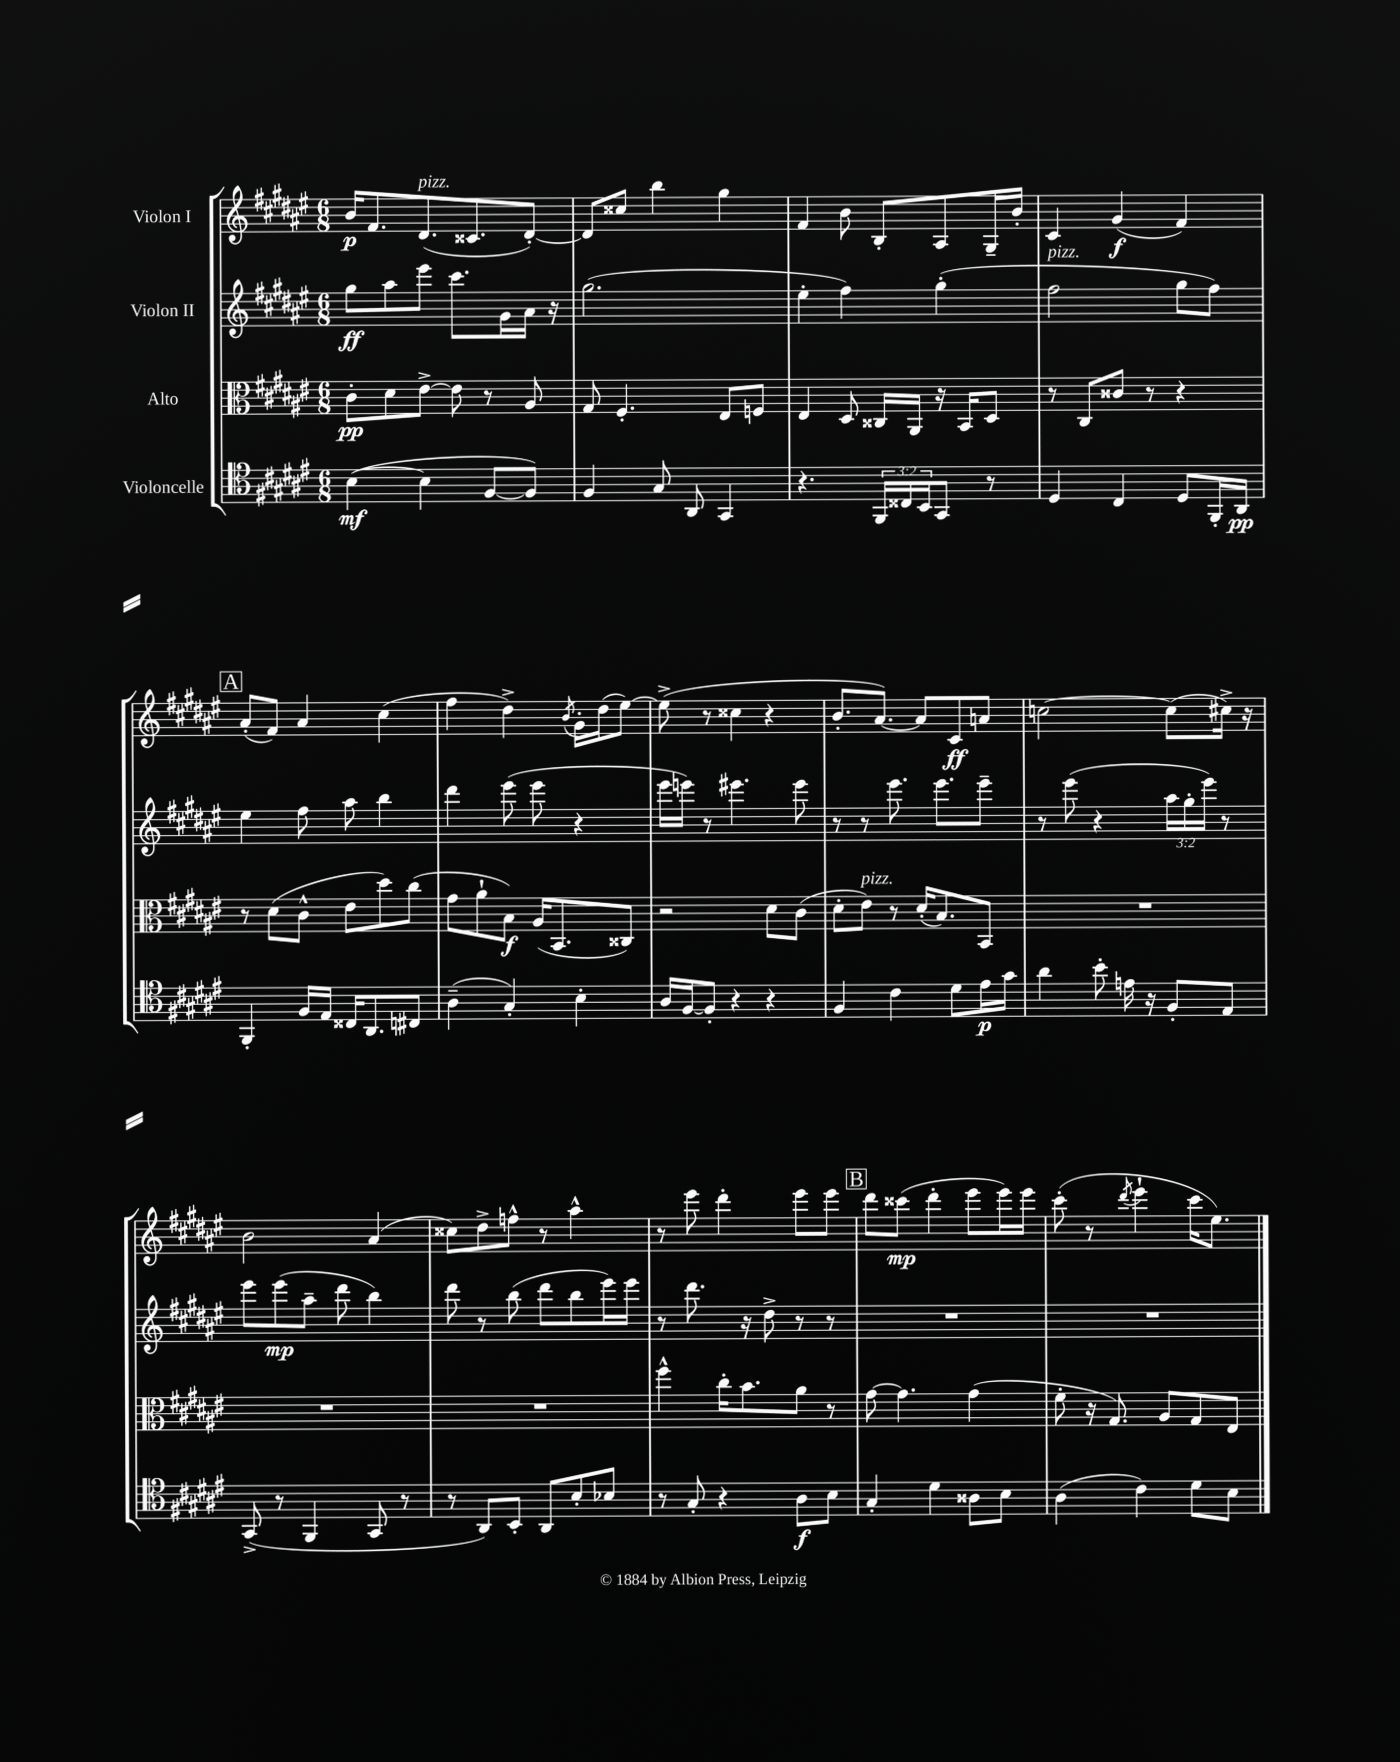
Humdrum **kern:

**kern	**dynam	**kern	**dynam	**kern	**dynam	**kern	**dynam
*part4	*part4	*part3	*part3	*part2	*part2	*part1	*part1
*staff4	*staff4	*staff3	*staff3	*staff2	*staff2	*staff1	*staff1
*I"Violoncelle	*	*I"Alto	*	*I"Violon II	*	*I"Violon I	*
*clefC4	*	*clefC3	*	*clefG2	*	*clefG2	*
*k[f#c#g#d#a#e#]	*	*k[f#c#g#d#a#e#]	*	*k[f#c#g#d#a#e#]	*	*k[f#c#g#d#a#e#]	*
*M6/8	*	*M6/8	*	*M6/8	*	*M6/8	*
=1	=1	=1	=1	=1	=1	=1	=1
([4B\	mf	8c#'\L	pp	8gg#\L	ff	16b/KL	p
.	.	.	.	.	.	8.f#/	.
.	.	8d#\	.	8aa#\	.	.	.
!	!	!	!	!	!	!LO:TX:a:i:t=pizz.	!
4B\]	.	[8e#^\J	.	8eee#\J	.	(8.d#/	.
.	.	8e#\]	.	8.ccc#\L	.	.	.
.	.	.	.	.	.	8.c##X/	.
[8F#/L	.	8r	.	.	.	.	.
.	.	.	.	16g#\L	.	.	.
8F#/J])	.	8A#/	.	16a#\JJ	.	[8d#'/J)	.
.	.	.	.	16r	.	.	.
=2	=2	=2	=2	=2	=2	=2	=2
4F#/	.	8G#/	.	(2.gg#\	.	8d#/L]	.
.	.	4.F#'/	.	.	.	8cc##X/J	.
8G#/	.	.	.	.	.	4bb\	.
8AA#/	.	.	.	.	.	.	.
4GG#/	.	8E#/L	.	.	.	4gg#\	.
.	.	8Fn/J	.	.	.	.	.
=3	=3	=3	=3	=3	=3	=3	=3
4.r	.	4E#/	.	4ee#'\	.	4f#/	.
.	.	8D#/	.	4ff#\)	.	8b\	.
24FF#/LL	.	16C##X/LL	.	.	.	8B'/L	.
24C##X/	.	.	.	.	.	.	.
.	.	16AA#/JJ	.	.	.	.	.
24BB/J	.	.	.	.	.	.	.
8GG#/J	.	16r	.	(4gg#'\	.	8A#/	.
.	.	16BB/KL	.	.	.	.	.
8r	.	8D#/J	.	.	.	16G#~/L	.
.	.	.	.	.	.	16b'/JJ	.
=4	=4	=4	=4	=4	=4	=4	=4
!	!	!	!	!LO:TX:a:i:t=pizz.	!	!	!
4D#/	.	8r	.	2ff#\	.	4c#/	.
.	.	8C#/L	.	.	.	.	.
4C#/	.	8c##X/J	.	.	.	(4g#/	f
.	.	8r	.	.	.	.	.
8D#/L	.	4r	.	8gg#\L	.	4f#/)	.
16FF#'/L	.	.	.	8ff#\J)	.	.	.
16AA#/JJ	pp	.	.	.	.	.	.
!!LO:LB:g=z
!!LO:REH:place=s1:t=A
=5	=5	=5	=5	=5	=5	=5	=5
4FF#'/	.	8r	.	4ee#\	.	(8a#'/L	.
.	.	(8d#\L	.	.	.	8f#/J)	.
16F#/LL	.	8c#^^\J	.	8ff#\	.	4a#/	.
16E#/JJ	.	.	.	.	.	.	.
16C##X/KL	.	8e#\L	.	8aa#\	.	.	.
8.AA#/	.	.	.	.	.	.	.
.	.	8dd#\)	.	4bb\	.	(4cc#\	.
8C#X/J	.	(8cc#\J	.	.	.	.	.
=6	=6	=6	=6	=6	=6	=6	=6
(4A#~\	.	8g#\L	.	4ddd#\	.	4ff#\	.
.	.	8a#`\	.	.	.	.	.
4G#'/)	.	8B\J)	f	(8eee#\	.	4dd#^\)	.
.	.	(16A#/KL	.	8eee#\	.	.	.
.	.	8.BB/	.	.	.	.	.
.	.	.	.	.	.	8qb/	.
4B'\	.	.	.	4r	.	16g#'\LL	.
.	.	.	.	.	.	(16dd#\J	.
.	.	8C##X/J)	.	.	.	[8ee#\J)	.
=7	=7	=7	=7	=7	=7	=7	=7
16A#/LL	.	2r	.	16eee#\LL	.	(8ee#^\]	.
[16F#/J	.	.	.	16eeen\JJ)	.	.	.
8F#'/J]	.	.	.	8r	.	8r	.
4r	.	.	.	4.eee#X\	.	4cc##X\	.
4r	.	8d#\L	.	.	.	4r	.
.	.	(8c#\J	.	8eee#\	.	.	.
=8	=8	=8	=8	=8	=8	=8	=8
4F#/	.	8d#'\L	.	8r	.	8.b'/L	.
!	!	!LO:TX:a:i:t=pizz.	!	!	!	!	!
.	.	8e#\J)	.	8r	.	.	.
.	.	.	.	.	.	[8.a#/J)	.
4c#\	.	8r	.	8.eee#\	.	.	.
.	.	(16d#'/KL	.	.	.	8a#/L]	.
.	.	8.B/)	.	8.eee#\L	.	.	.
8d#\L	.	.	.	.	.	8c#/	ff
16e#\L	p	8BB/J	.	8eee#~\J	.	8an/J	.
16g#\JJ	.	.	.	.	.	.	.
=9	=9	=9	=9	=9	=9	=9	=9
4a#\	.	2.r	.	8r	.	[2ccn\	.
.	.	.	.	(8eee#\	.	.	.
8b'\	.	.	.	4r	.	.	.
16en\	.	.	.	.	.	.	.
16r	.	.	.	.	.	.	.
8F#'/L	.	.	.	24aa#\LL	.	(8cc\L]	.
.	.	.	.	24gg#'\	.	.	.
.	.	.	.	24eee#\JJ)	.	.	.
8E#/J	.	.	.	8r	.	16cc#X^\Jk)	.
.	.	.	.	.	.	16r	.
!!LO:LB:g=z
=10	=10	=10	=10	=10	=10	=10	=10
(8GG#^/	.	2.r	.	8eee#\L	.	2b\	.
8r	.	.	.	(8eee#\	mp	.	.
4FF#/	.	.	.	8aa#~\J	.	.	.
.	.	.	.	8ddd#\	.	.	.
8GG#/	.	.	.	4bb\)	.	(4a#/	.
8r	.	.	.	.	.	.	.
=11	=11	=11	=11	=11	=11	=11	=11
8r	.	2.r	.	8ddd#\	.	8cc##X\L)	.
8AA#/L)	.	.	.	8r	.	8dd#^\	.
8BB'/J	.	.	.	(8bb\	.	8ffn^^\J	.
8AA#/L	.	.	.	8ddd#\L	.	8r	.
8B'/	.	.	.	8bb\	.	4aa#^^\	.
8B-X/J	.	.	.	16eee#\L)	.	.	.
.	.	.	.	16eee#\JJ	.	.	.
=12	=12	=12	=12	=12	=12	=12	=12
8r	.	4ff#^^\	.	8r	.	8r	.
8G#'/	.	.	.	8.ddd#\	.	8eee#\	.
4r	.	16cc#'\KL	.	.	.	4ddd#'\	.
.	.	8.b\	.	16r	.	.	.
.	.	.	.	8dd#^\	.	.	.
8A#\L	f	8a#\J	.	8r	.	8eee#\L	.
8B\J	.	8r	.	8r	.	8eee#\J	.
!!LO:REH:place=s1:t=B
=13	=13	=13	=13	=13	=13	=13	=13
4G#'/	.	[8g#\	.	2.r	.	8ddd#\L	.
.	.	4.g#\]	.	.	.	(8ccc##X\J	mp
4d#\	.	.	.	.	.	4ddd#'\	.
8A##X\L	.	(4g#\	.	.	.	8eee#\L	.
8B\J	.	.	.	.	.	16eee#\L)	.
.	.	.	.	.	.	16eee#\JJ	.
=14	=14	=14	=14	=14	=14	=14	=14
(4A#\	.	8f#'\	.	2.r	.	(8ccc#'\	.
.	.	16r	.	.	.	8r	.
.	.	8.G#/)	.	.	.	.	.
.	.	.	.	.	.	8qddd#/	.
4c#\)	.	.	.	.	.	4eee#`\	.
.	.	8A#/L	.	.	.	.	.
8d#\L	.	8G#/	.	.	.	16ccc#\KL	.
.	.	.	.	.	.	8.ee#\J)	.
8B\J	.	8E#/J	.	.	.	.	.
==	==	==	==	==	==	==	==
*-	*-	*-	*-	*-	*-	*-	*-
